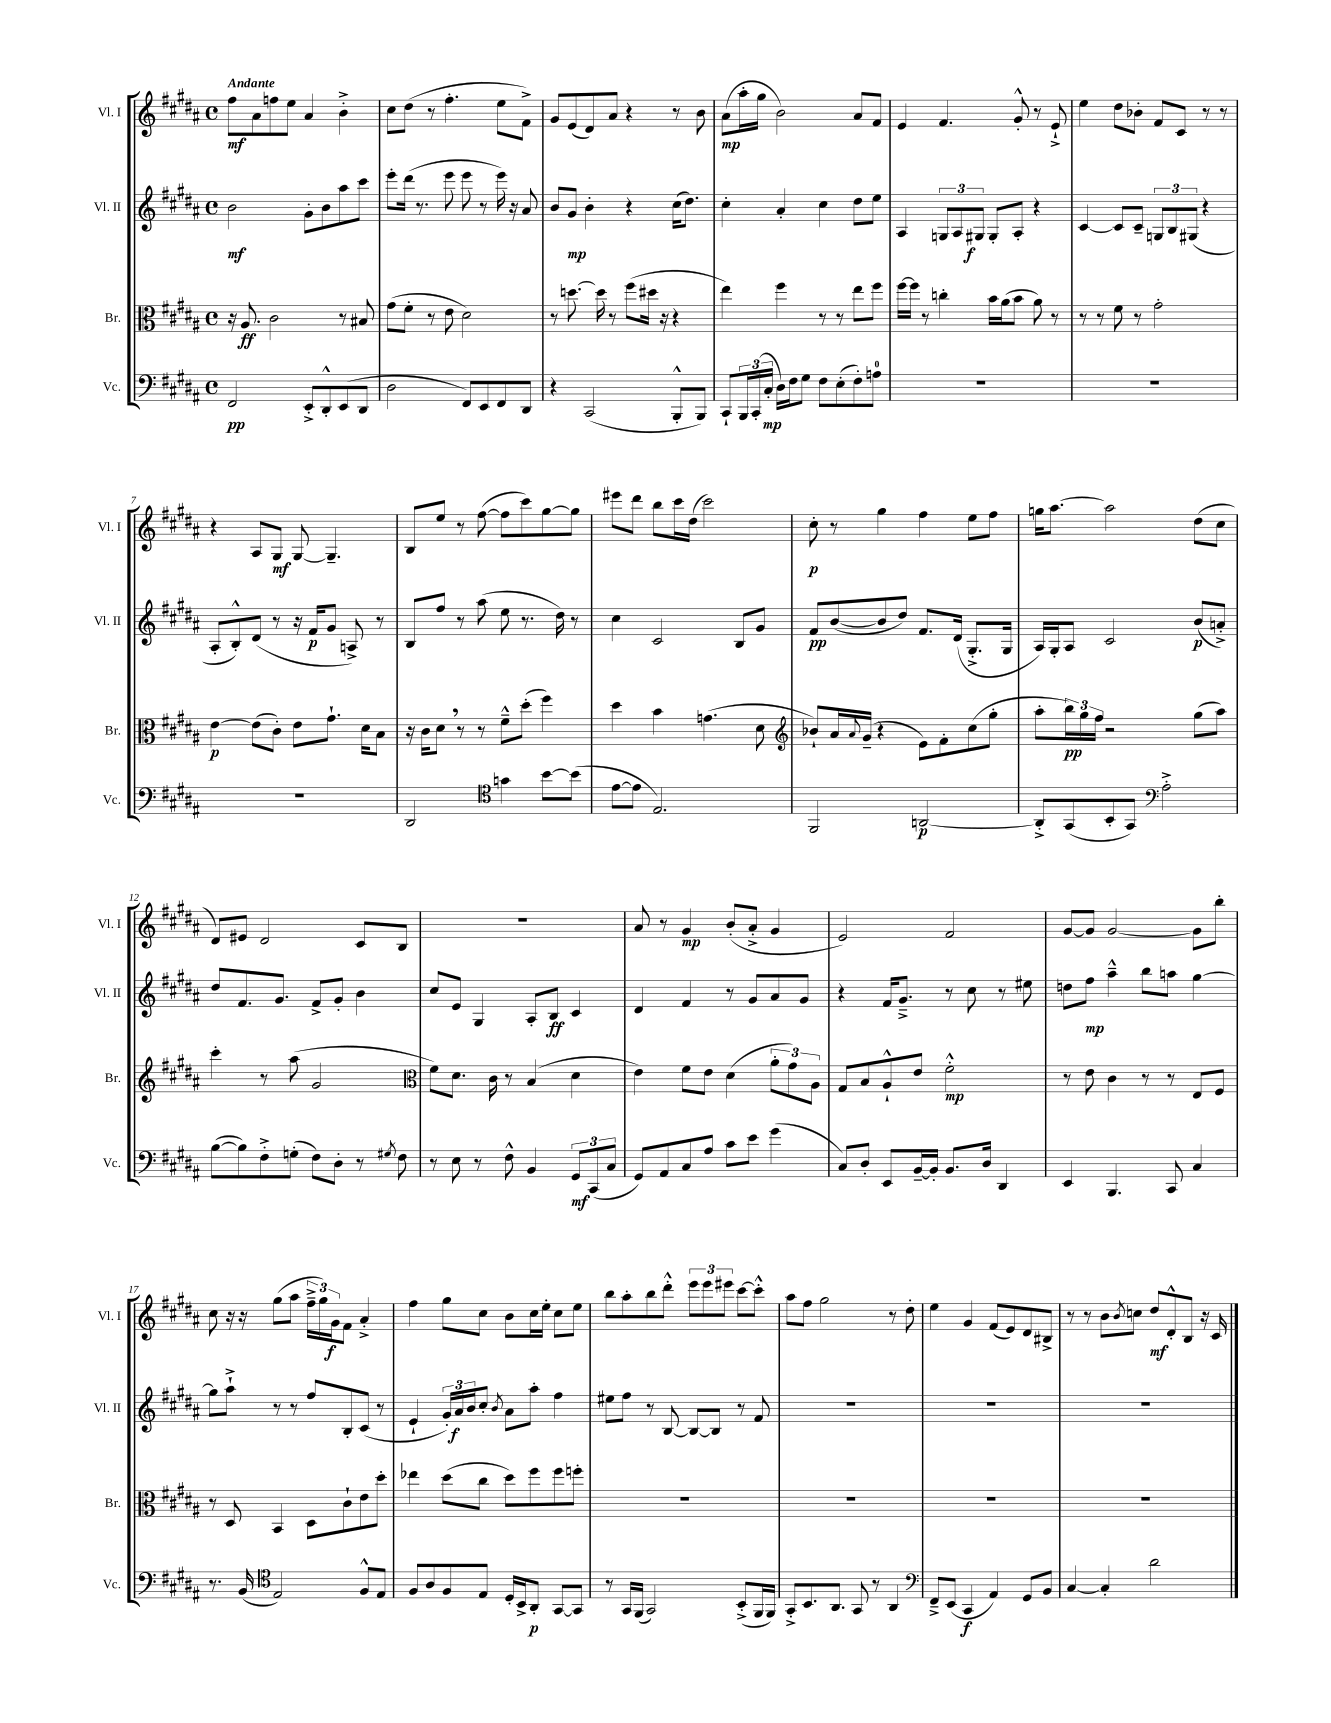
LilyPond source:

<<
\new StaffGroup <<
\new Staff = "s0" \with { instrumentName = "Vl. I" shortInstrumentName = "Vl. I" } {
    \clef treble \key b \major \defaultTimeSignature \time 4/4 \tempo "Andante"
    fis''8\mf ais'8 f''8 e''8 ais'4 b'4-.-> |
    cis''8 dis''8( r8 fis''4.-. e''8 fis'8->) |
    gis'8 e'8( dis'8) ais'8 r4 r8 b'8 |
    ais'8\mp( ais''16-. gis''16 b'2) ais'8 fis'8 |
    e'4 fis'4. gis'8-.-^ r8 e'8-!-> |
    e''4 dis''8 bes'8-. fis'8 cis'8 r8 r8 |
    r4 ais8 gis8\mf gis8~ gis4.-- |
    b8 e''8 r8 fis''8~( fis''8 cis'''8) gis''8~ gis''8 |
    eis'''8 dis'''8 b''8 cis'''16 dis''16( cis'''2) |
    cis''8-.\p r8 gis''4 fis''4 e''8 fis''8 |
    g''16 ais''8.~ ais''2 dis''8( cis''8 |
    dis'8) eis'8 dis'2 cis'8 b8 |
    R1 |
    ais'8 r8 gis'4\mp b'8-.( ais'8-.-> gis'4 |
    e'2) fis'2 |
    gis'8~ gis'8 gis'2~ gis'8 b''8-. |
    cis''8 r16 r16 gis''8( ais''8 \tuplet 3/2 { fis''16---> gis''16) gis'16\f } fis'8 ais'4-.-> |
    fis''4 gis''8 cis''8 b'8 cis''16 e''16-. cis''8 e''8 |
    b''8 ais''8-. b''8 dis'''8-.-^ \tuplet 3/2 { e'''8 e'''8 eis'''8 } cis'''8~ cis'''8-.-^ |
    ais''8 fis''8 gis''2 r8 dis''8-. |
    e''4 gis'4 fis'8( e'8) dis'8 bis8-> |
    r8 r8 b'8 \acciaccatura { b'8 } c''8 dis''8\mf dis'8-.-^ b8 r16 cis'16 \bar "|." |
}
\new Staff = "s1" \with { instrumentName = "Vl. II" shortInstrumentName = "Vl. II" } {
    \clef treble \key b \major \defaultTimeSignature \time 4/4
    b'2\mf gis'8-. b'8 ais''8 cis'''8 |
    e'''8-. dis'''16( r8. e'''8 e'''8 r8 e'''16) r16 ais'8 |
    b'8 gis'8\mp b'4-. r4 cis''16( dis''8.) |
    cis''4-. ais'4-. cis''4 dis''8 e''8 |
    ais4 \tuplet 3/2 { g8 ais8 gis8\f } gis8-. ais8-. r4 |
    cis'4~ cis'8 cis'8-- \tuplet 3/2 { g8 b8 gis8( } r4 |
    ais8-. b8-.-^) dis'8( r8 r16 fis'16\p gis'8 a8->) r8 |
    b8 fis''8 r8 ais''8( e''8 r8. dis''16) r8 |
    cis''4 cis'2 b8 gis'8 |
    fis'8\pp b'8~( b'8 dis''8) fis'8. dis'16( gis8.-.-> gis16 |
    ais16) gis16-. ais8 cis'2 b'8\p( a'8-.->) |
    dis''8 fis'8. gis'8. fis'8-> gis'8-. b'4 |
    cis''8 e'8 gis4 ais8-. b8\ff cis'4 |
    dis'4 fis'4 r8 gis'8 ais'8 gis'8 |
    r4 fis'16 gis'8.---> r8 cis''8 r8 eis''8 |
    d''8 fis''8\mp ais''4---^ b''8 a''8 gis''4~ |
    gis''8 ais''8-!-> r8 r8 fis''8 b8-. cis'8( r8 |
    e'4-! \tuplet 3/2 { gis'16-.) ais'16\f b'16 } cis''8-. \acciaccatura { b'8 } ais'8 ais''8-. fis''4 |
    eis''8 fis''8 r8 b8~ b8~ b8 r8 fis'8 |
    R1 |
    R1 |
    R1 \bar "|." |
}
\new Staff = "s2" \with { instrumentName = "Br." shortInstrumentName = "Br." } {
    \clef alto \key b \major \defaultTimeSignature \time 4/4
    r16 ais8.\ff cis'2 r8 bis8 |
    gis'8( fis'8-. r8 e'8 dis'2) |
    r8 d''8.~ d''16 r8 fis''8( dis''16 r16 r4 |
    e''4) fis''4 r8 r8 e''8 fis''8 |
    fis''16~ fis''16 r8 c''4-. b'16 ais'16( b'8 ais'8) r8 |
    r8 r8 fis'8 r8 gis'2-. |
    e'4~\p e'8( cis'8-.) e'8 gis'8.-! dis'16 b8 |
    r16 cis'16 dis'8 \breathe r8 r8 fis'8---^ dis''8-.( fis''4) |
    dis''4 b'4 g'4.( dis'8 |
    \clef treble bes'8-!) ais'16 \appoggiatura { ais'8 } gis'16--( r4 e'8) fis'8-. cis''8( gis''8-. |
    ais''8-. \tuplet 3/2 { b''16\pp) gis''16 fis''16 } r2 gis''8( ais''8) |
    cis'''4-. r8 ais''8( gis'2 |
    \clef alto fis'8) dis'8. cis'16 r8 b4( dis'4 |
    e'4) fis'8 e'8 dis'4( \tuplet 3/2 { ais'8-. gis'8) ais8 } |
    gis8 b8 ais8-!-^ e'8 fis'2-.-^\mp |
    r8 e'8 cis'4 r8 r8 e8 fis8 |
    r8 dis8 b,4 dis8 cis'8-! e'8 dis''8-. |
    ees''4 dis''8( cis''8 dis''8) fis''8 fis''8 f''8-. |
    R1 |
    R1 |
    R1 |
    R1 \bar "|." |
}
\new Staff = "s3" \with { instrumentName = "Vc." shortInstrumentName = "Vc." } {
    \clef bass \key b \major \defaultTimeSignature \time 4/4
    fis,2\pp e,8-.-> dis,8-.-^ e,8( dis,8 |
    dis2 fis,8) e,8 fis,8 dis,8 |
    r4 cis,2( b,,8-.-^ b,,8) |
    cis,8-! \tuplet 3/2 { b,,16 cis,16-.( cis16-.\mp } dis16) fis16 gis8 fis8 e8-.( fis8-.) a8-0 |
    R1 |
    R1 |
    R1 |
    dis,2 \clef tenor g'4 b'8~ b'8( |
    e'8~ e'8 e2.) |
    fis,2 a,2~\p |
    a,8-.-> gis,8( b,8-. gis,8) \clef bass ais2-.-> |
    b8~( b8) fis8-.-> g8-.( fis8) dis8-. r8 \acciaccatura { gis8 } fis8 |
    r8 e8 r8 fis8-^ b,4 \tuplet 3/2 { gis,8\mf cis,8( cis8 } |
    gis,8) ais,8 cis8 ais8 cis'8 e'8 gis'4( |
    cis8) dis8-. e,8 b,16~-- b,16-. b,8. dis16 dis,4 |
    e,4 b,,4. cis,8 cis4 |
    r8. b,16( \clef tenor e2) fis8-^ e8 |
    fis8 ais8 fis8 e8 dis16-. b,16-> ais,8-.\p gis,8~ gis,8 |
    r8 gis,16 fis,16( gis,2) b,8-.->( fis,16 fis,16) |
    gis,8-.-> b,8. ais,8. gis,8 r8 ais,4 |
    \clef bass fis,8---> e,8( cis,4\f ais,4) gis,8 b,8 |
    cis4~ cis4-. dis'2 \bar "|." |
}
>>
>>
